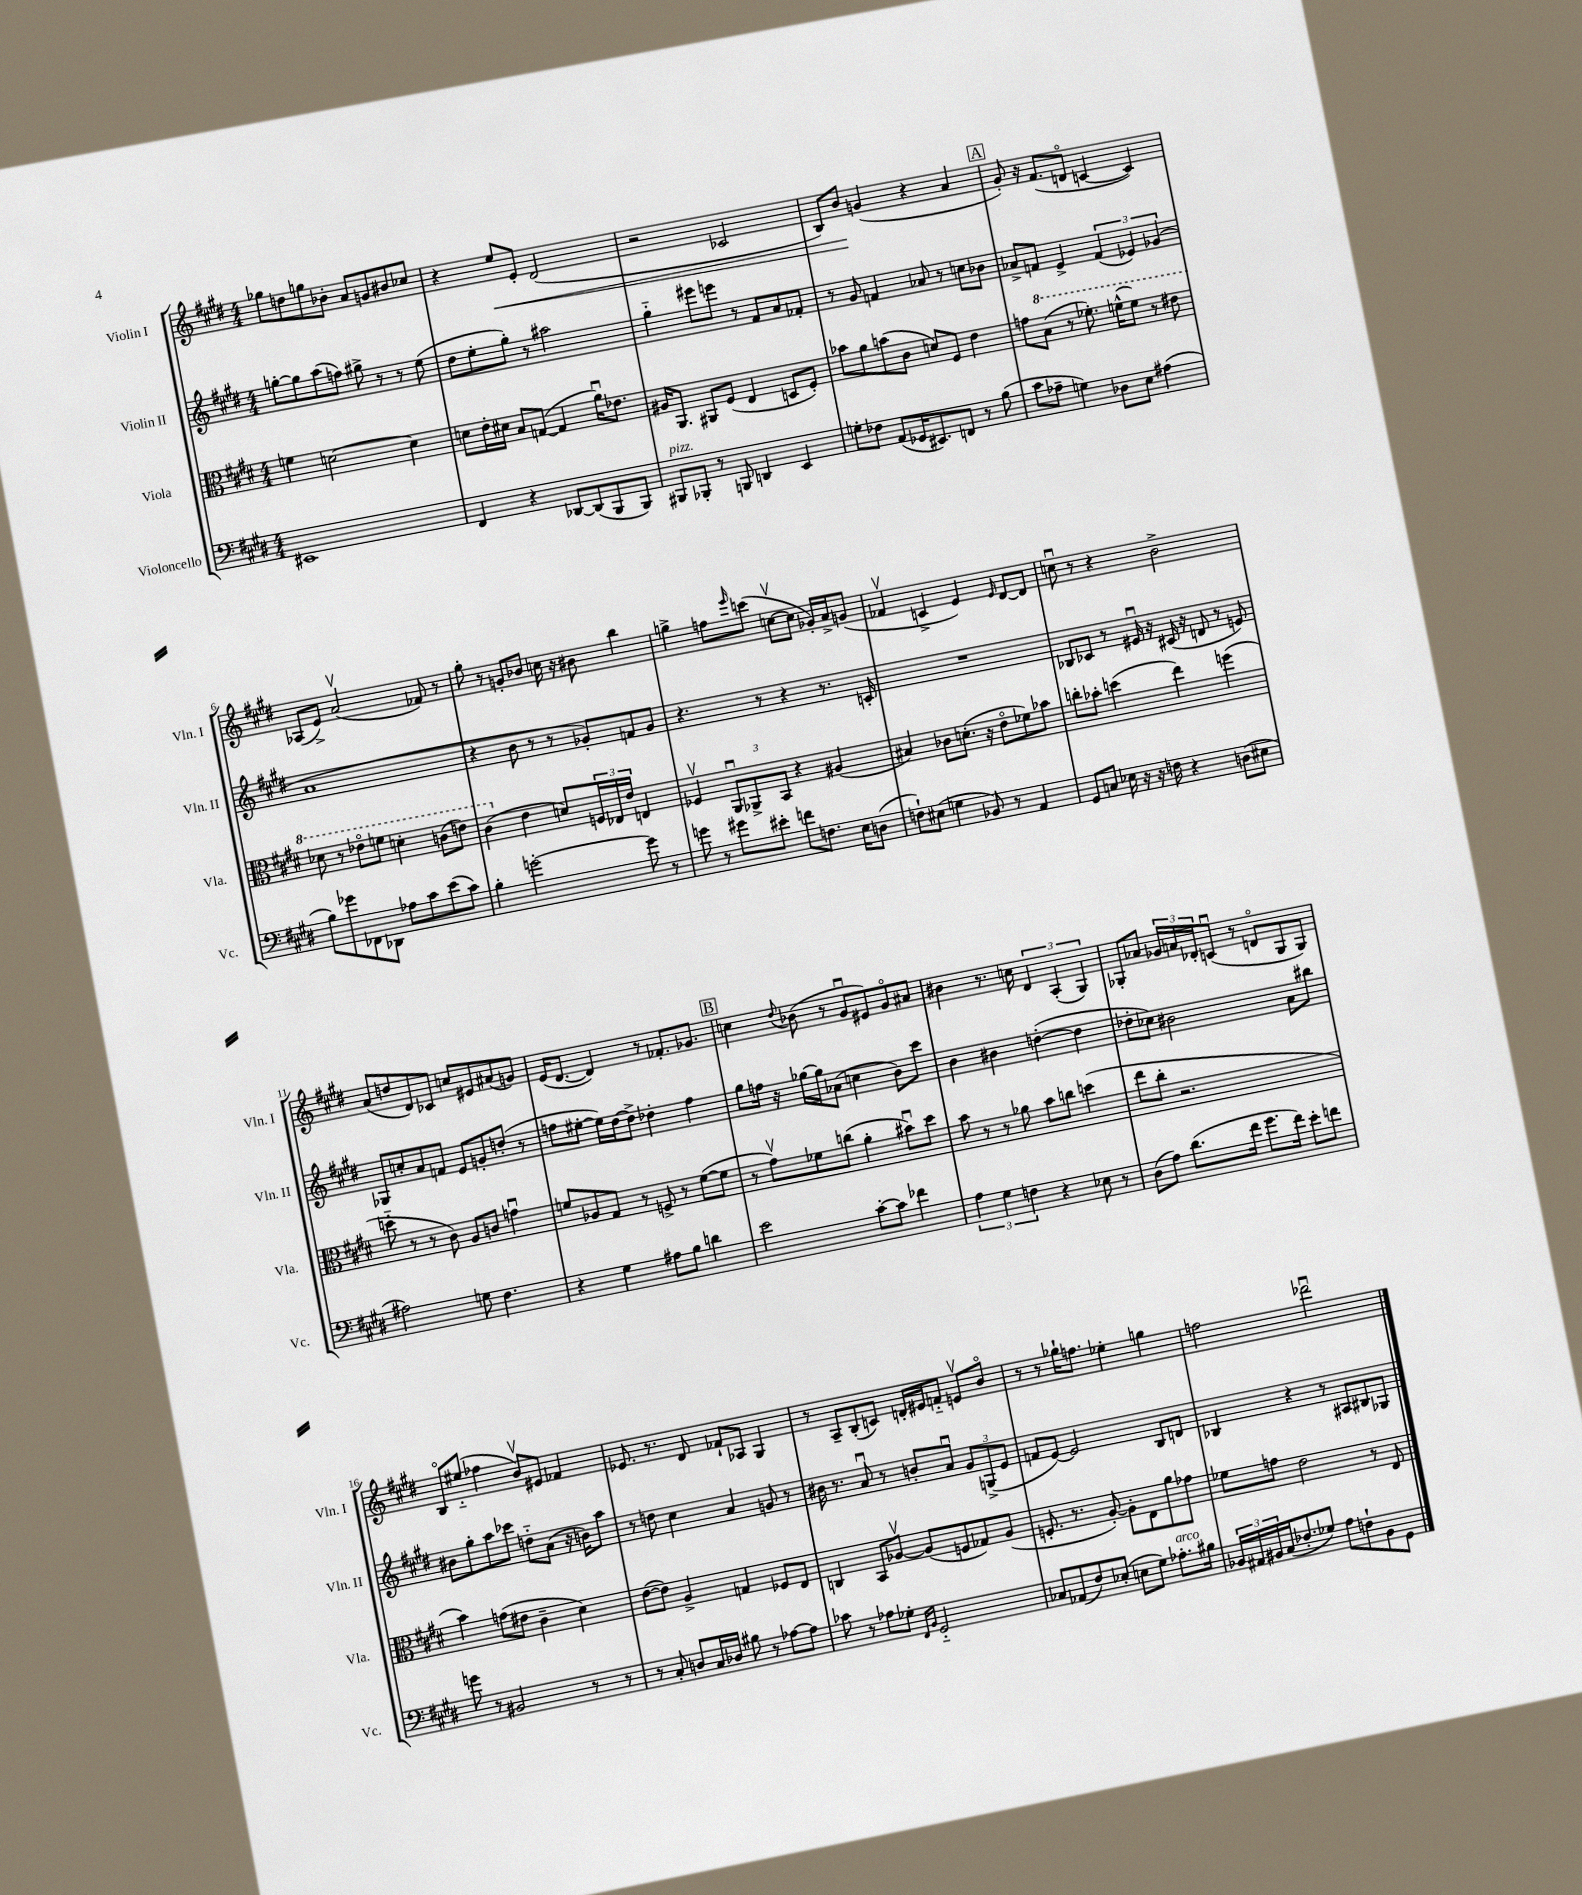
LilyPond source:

<<
\new StaffGroup <<
\new Staff = "s0" \with { instrumentName = "Violin I" shortInstrumentName = "Vln. I" } {
    \clef treble \key e \major \numericTimeSignature \time 4/4
    ges''8 d''8 g''8 bes'8-. a'8 g'8 bis'8 ces''8 |
    r4 e''8\< e'8-. dis'2( |
    r2 ces'2 |
    b8) b'8\! g'4( r4 a'4 |
    \mark \markup { \box "A" } gis'8-.) r16 fis'8.( d'8\flageolet c'4~ c'4) |
    aes8( e'8->) a'2\upbow( fes'8) r8 |
    gis''8-. r8 g'8-. bes'8 c''16 r16 bis'8 b''4 |
    g''4-> f''8 \grace { e'''16 } c'''8( c''8~\upbow c''8 ges'16-.) a'16-> g'8( |
    fes'4\upbow c'4-> e'4) \grace { e'16 } dis'8~ dis'8 |
    c''8\downbow r8 r4 b'2-> |
    a'8( d''8 dis'8) ces'8 c''8 eis'8 ais'8( g'8) |
    e'16( dis'8.~ dis'4) r8 fes'8.-. ges'8. |
    \mark \markup { \box "B" } c''4 \appoggiatura { dis''8 } bes'8( r8 gis'8\downbow eis'8) gis'8\flageolet ais'8 |
    bis'4 r8. c''16 \tuplet 3/2 { dis'4 a4-.( gis4) } |
    ges8-. aes'8 \tuplet 3/2 { ges'16 a'16 des'16-. } c'8\downbow( r8 d'8\flageolet ges8 ges8) |
    b8\flageolet eis''8-_( fes''4 b'8\upbow) eis'8 fes'4 |
    ees'8. r8. dis'8 fes'8-! aes8 gis4 |
    r8 a8-- b8-.( c'8) d'16-. eis'16 f'8-_ e'8\upbow b'8\flageolet |
    r8 r8 ges''16-! f''8. ees''4-. g''4 |
    f''2 des'''2\downbow \bar "|." |
}
\new Staff = "s1" \with { instrumentName = "Violin II" shortInstrumentName = "Vln. II" } {
    \clef treble \key e \major \numericTimeSignature \time 4/4
    g''8~-. g''8 a''8( f''8) gis''8-> r8 r8 e''8( |
    dis''8 e''8-. gis''8-.) r8 ais''2 |
    gis''4-_ eis'''8 e'''8 r8 fis'8 a'8 fes'8-. |
    r8 gis'8 f'4 aes'8 r8 c''8 bes'8 |
    \mark \markup { \box "A" } aes'8-> f'8 e'4-> \tuplet 3/2 { f'4( ees'4) ges'4( } |
    a'1 |
    r4 b'8 r8 r8 ges'8-.) f'8 ges'8 |
    r4. r8 r4 r8. c'16-. |
    R1 |
    bes8 ces'8 r8 eis'16\downbow r16 cis'16( r16 d'8 r8 e'8) |
    ges8 c''8-. a'8 f'8 e'8 g'8-. d''8-.( r8 |
    f''8 eis''8~-. eis''16) dis''16~ dis''8-> des''4-. f''4 |
    \mark \markup { \box "B" } gis''8 f''16 r16 ges''16~ ges''16 aes'8( c''4 b'8) cis'''8 |
    b'4 bis'4 d''4~-.( d''4 |
    des''8-. ces''8) bis'2 a'8 bis''8 |
    bis'8 gis''8-. a''8 ces'''8 d''8-_ a'8( r16 b'16) a''8 |
    r8 d''8 cis''4 a'4 g'8 r8 |
    bis'16 r8. a'8\downbow r8 b'8-. a'8\downbow \tuplet 3/2 { gis'8 g8->( e'8 } |
    f'8 e'8~) e'2 b8 d'8 |
    bes4 r4 r8 ais8 bis8 ges8 \bar "|." |
}
\new Staff = "s2" \with { instrumentName = "Viola" shortInstrumentName = "Vla." } {
    \clef alto \key e \major \numericTimeSignature \time 4/4
    f'4 d'2~ d'4 |
    d'8 e'16-. dis'16 b8 g8~( g4 a'16\downbow) ees'8. |
    ais16 a,8. ais,8 fis8( e4 d8 fis8-.) |
    bes'8 a'8 b'8( cis'8 d'8) fis8 e'4 |
    \mark \markup { \box "A" } g'8 \ottava #1 b'8( r8 fes''8.-.) f''16-^( f''8) r8 eis''8 |
    des''8 r8 ees''8\flageolet f''8 d''4-. c''8( e''8) |
    cis''4( \ottava #0 e'4 d'8) \tuplet 3/2 { f16 ees16 e'16 } e4 |
    fes4\upbow \tuplet 3/2 { a,8\downbow aes,8-> b,8 } r4 ais4( |
    bis4) ces'8 d'8.-.( r16 e'8\flageolet fes'8) bes'8 |
    c''8-. bes'8-. d''4( e''4) f''4( |
    d''8-_ r8 r8 cis'8) a8 c'8 g'4\downbow |
    f'8 aes8 gis8 r8 f8-> r8 f'8~( f'8 |
    \mark \markup { \box "B" } r8 gis'8\upbow) fes'8 c''8( a'4-. bis'8\downbow) dis''8 |
    b'8 r8 r8 aes'8 b'8 c''8 d''4( |
    e''8 cis''8-. r2. |
    b'4) g'8( eis'8 cis'4-- dis'4) |
    e'8~( e'8) a4-> g4 fes8 e8 |
    c4 b,8 aes8~\upbow aes8( f8 ges8) aes8( |
    f8.-. r8. a8~-.) a8-. e8 a'8 ges'8 |
    fes'8 g'8 e'2 r8 e8 \bar "|." |
}
\new Staff = "s3" \with { instrumentName = "Violoncello" shortInstrumentName = "Vc." } {
    \clef bass \key e \major \numericTimeSignature \time 4/4
    eis,1 |
    fis,4 r4 des,8~ des,8( b,,8 b,,8) |
    bis,,8^\markup { \italic "pizz." } bes,,8-. r8 b,,8 d,4 e,4 |
    g8-. fes8 a,8( ges,16 eis,8.) f,8 r8 b8( |
    \mark \markup { \box "A" } cis'8 aes8-- g4) des8 e8 ais4( |
    b8) ges'8 fes,8 des,8 aes8 cis'8 e'8( cis'8) |
    b4-. g'2~-. g'8 r8 |
    g'8 r8 gis'8 eis'8-. f'8 f8. e16 d8( |
    f8-!) eis8( g4 bes,8) r8 a,4 |
    gis,8 c8 ees16 r16 r16 f16 r4 d8( eis8 |
    ais2) g8 fis4. |
    r4 gis4 ais8 b8 d'4 |
    \mark \markup { \box "B" } e'2 cis'8~-. cis'8 fes'4 |
    \tuplet 3/2 { a4 gis4 f4 } r4 ees8 r8 |
    dis8( a8) dis'8.( fis'16 gis'8. fis'16) e'8-. f'8 |
    g'8 r8 bis,2 r8 r8 |
    r8 cis8-. d8 cis16 des16 bis8 r8 aes8~ aes8 |
    ces'8 r8 aes8 ges8-. \grace { fis,16 b,16 } gis,2-_ |
    ces8 aes,8( fis8) ees8-.( e8 gis8) aes8.-.^\markup { \italic "arco" } bis16 |
    \tuplet 3/2 { bes,16 ais,16 bis,16 } cis16( fes8.-. ges8) a8 f8-! bis,8 gis,8 \bar "|." |
}
>>
>>
